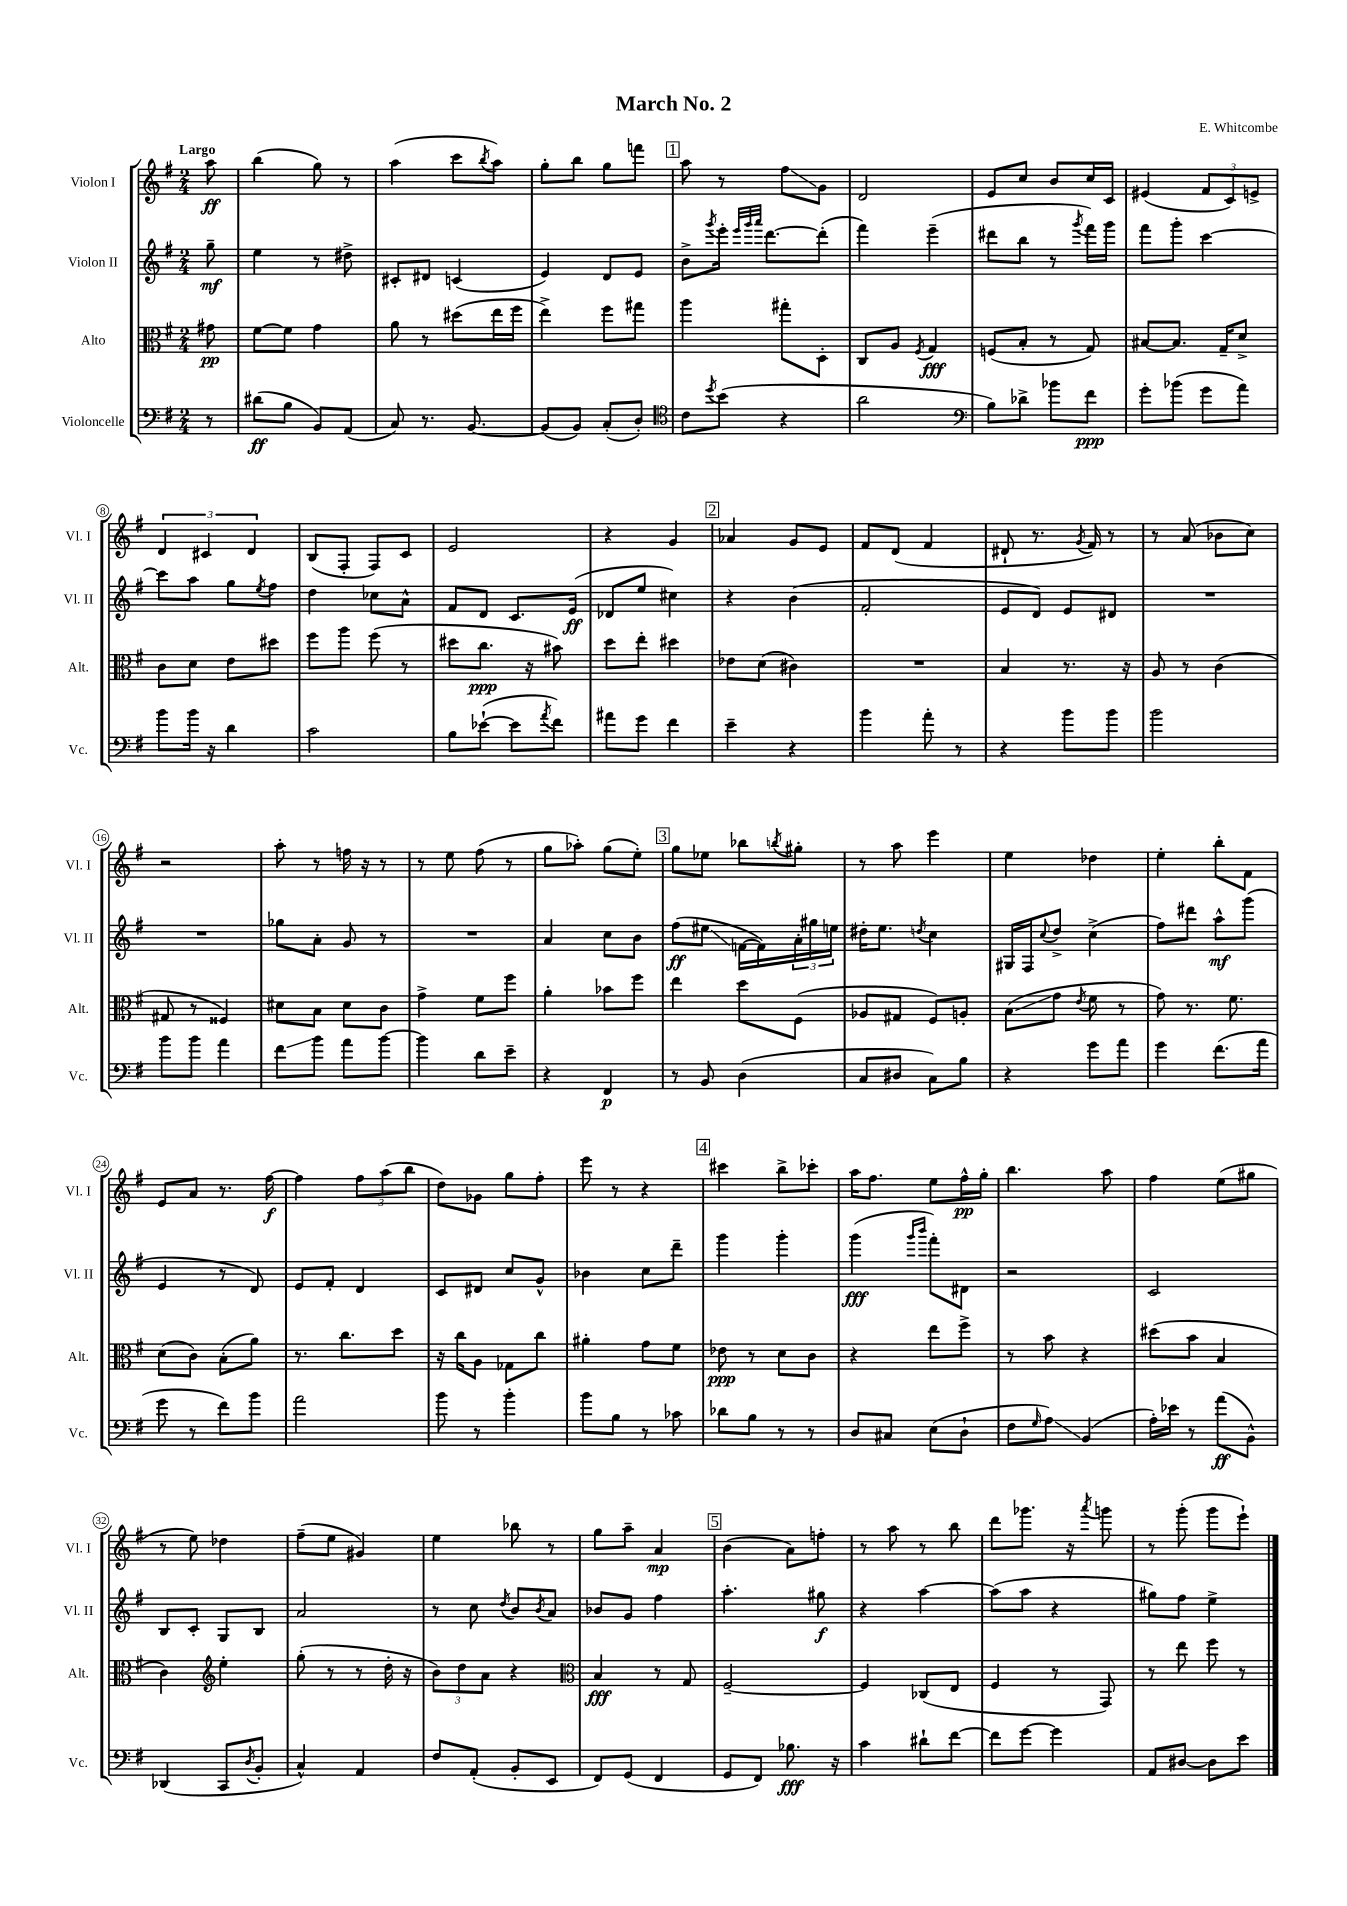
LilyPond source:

\header { title = "March No. 2" composer = "E. Whitcombe" }
<<
\new StaffGroup <<
\new Staff = "s0" \with { instrumentName = "Violon I" shortInstrumentName = "Vl. I" } {
    \clef treble \key g \major \numericTimeSignature \time 2/4 \partial 8 \tempo "Largo"
    a''8\ff |
    b''4( g''8) r8 |
    a''4( c'''8 \acciaccatura { b''8 } a''8) |
    g''8-. b''8 g''8 f'''8 |
    \mark \markup { \box "1" } a''8 r8 fis''8\glissando g'8 |
    d'2 |
    e'8 c''8 b'8 c''16 c'16 |
    eis'4( \tuplet 3/2 { fis'8 c'8) e'8-> } |
    \tuplet 3/2 { d'4 cis'4 d'4 } |
    b8( fis8-. fis8) c'8 |
    e'2 |
    r4 g'4 |
    \mark \markup { \box "2" } aes'4 g'8 e'8 |
    fis'8 d'8( fis'4 |
    dis'8-! r8. \acciaccatura { g'8 } fis'16) r8 |
    r8 a'8( bes'8 c''8) |
    r2 |
    a''8-. r8 f''16 r16 r8 |
    r8 e''8 fis''8( r8 |
    g''8 aes''8-.) g''8( e''8-.) |
    \mark \markup { \box "3" } g''8 ees''8 bes''8 \acciaccatura { b''8 } gis''8-. |
    r8 a''8 e'''4 |
    e''4 des''4 |
    e''4-. b''8-. fis'8 |
    e'8 a'8 r8. fis''16~\f |
    fis''4 \tuplet 3/2 { fis''8 a''8( b''8 } |
    d''8) ges'8 g''8 fis''8-. |
    e'''8 r8 r4 |
    \mark \markup { \box "4" } cis'''4 b''8-> ces'''8-. |
    a''16 fis''8. e''8 fis''16-^\pp g''16-. |
    b''4. a''8 |
    fis''4 e''8( gis''8 |
    r8 e''8) des''4 |
    fis''8--( e''8 gis'4) |
    e''4 bes''8 r8 |
    g''8 a''8-- a'4\mp |
    \mark \markup { \box "5" } b'4( a'8) f''8-. |
    r8 a''8 r8 b''8 |
    d'''8 ges'''8. r16 \acciaccatura { a'''8 } g'''8 |
    r8 g'''8-.( g'''8 e'''8-!) \bar "|." |
}
\new Staff = "s1" \with { instrumentName = "Violon II" shortInstrumentName = "Vl. II" } {
    \clef treble \key g \major \numericTimeSignature \time 2/4 \partial 8
    g''8--\mf |
    e''4 r8 dis''8-> |
    cis'8-. dis'8 c'4( |
    e'4) d'8 e'8 |
    \mark \markup { \box "1" } b'8-> \acciaccatura { g'''8 } e'''16-. \grace { e'''32 g'''32 a'''32 } d'''8.~ d'''8-.( |
    fis'''4) e'''4--( |
    dis'''8 b''8 r8 \acciaccatura { g'''8 } fis'''16) g'''16 |
    fis'''8 g'''8-. c'''4~ |
    c'''8 a''8 g''8 \acciaccatura { e''8 } fis''8 |
    d''4 ces''8 a'8-^ |
    fis'8 d'8 c'8. e'16\ff( |
    des'8 e''8 cis''4) |
    \mark \markup { \box "2" } r4 b'4( |
    fis'2-. |
    e'8 d'8) e'8 dis'8 |
    R2 |
    R2 |
    ges''8 a'8-. g'8 r8 |
    R2 |
    a'4 c''8 b'8 |
    \mark \markup { \box "3" } fis''8\ff( eis''8\glissando f'16~ f'16) \tuplet 3/2 { a'16-. gis''16 e''16 } |
    dis''16-. e''8. \acciaccatura { d''8 } c''4 |
    gis16 fis16 \appoggiatura { c''8 } d''8-> c''4->( |
    fis''8) dis'''8 a''8-^\mf g'''8( |
    e'4 r8 d'8) |
    e'8 fis'8-. d'4 |
    c'8 dis'8 c''8 g'8-^ |
    bes'4 c''8 d'''8-- |
    \mark \markup { \box "4" } g'''4 g'''4-. |
    g'''4\fff( \grace { g'''16 b'''16 } fis'''8-.) dis'8 |
    r2 |
    c'2 |
    b8 c'8-. g8 b8 |
    a'2 |
    r8 c''8 \acciaccatura { d''8 } b'8 \acciaccatura { b'8 } a'8 |
    bes'8 g'8 fis''4 |
    \mark \markup { \box "5" } a''4.-. gis''8\f |
    r4 a''4~ |
    a''8( a''8 r4 |
    gis''8) fis''8 e''4-> \bar "|." |
}
\new Staff = "s2" \with { instrumentName = "Alto" shortInstrumentName = "Alt." } {
    \clef alto \key g \major \numericTimeSignature \time 2/4 \partial 8
    gis'8\pp |
    fis'8~ fis'8 g'4 |
    a'8 r8 dis''8( e''16 fis''16 |
    e''4->) fis''8 gis''8 |
    \mark \markup { \box "1" } a''4 gis''8-. d8-. |
    c8 a8 \acciaccatura { fis8 } g4\fff |
    f8( b8-. r8 g8) |
    bis8~ bis8. g16-- d'8-> |
    c'8 d'8 e'8 dis''8 |
    fis''8 a''8 fis''8( r8 |
    dis''8 c''8.\ppp r16 bis'8) |
    d''8 e''8-. dis''4 |
    \mark \markup { \box "2" } ees'8 d'8( cis'4) |
    R2 |
    b4 r8. r16 |
    a8 r8 c'4( |
    gis8 r8 fisis4) |
    dis'8 b8 dis'8 c'8 |
    g'4-> fis'8 fis''8 |
    a'4-. bes'8 fis''8 |
    \mark \markup { \box "3" } e''4 d''8 fis8( |
    aes8 gis8 fis8) a8-. |
    b8\glissando( g'8 \acciaccatura { e'8 } fis'8 r8 |
    g'8) r8. fis'8. |
    d'8( c'8) b8-.( a'8) |
    r8. c''8. d''8 |
    r16 c''16 a8 ges8 c''8 |
    ais'4-. g'8 fis'8 |
    \mark \markup { \box "4" } ees'8\ppp r8 d'8 c'8 |
    r4 e''8 fis''8-> |
    r8 b'8 r4 |
    dis''8( b'8 b4 |
    c'4) \clef treble e''4-. |
    g''8-.( r8 r8 d''16-. r16 |
    \tuplet 3/2 { b'8) d''8 a'8 } r4 |
    \clef alto b4\fff r8 g8 |
    \mark \markup { \box "5" } fis2~-- |
    fis4 ces8( e8 |
    fis4 r8 g,8) |
    r8 e''8 fis''8 r8 \bar "|." |
}
\new Staff = "s3" \with { instrumentName = "Violoncelle" shortInstrumentName = "Vc." } {
    \clef bass \key g \major \numericTimeSignature \time 2/4 \partial 8
    r8 |
    dis'8\ff( b8 b,8) a,8( |
    c8) r8. b,8.~ |
    b,8( b,8) c8-.( d8-.) |
    \mark \markup { \box "1" } \clef tenor c'8 \acciaccatura { d''8 } b'8( r4 |
    a'2 |
    \clef bass b8) des'8-> bes'8 fis'8\ppp |
    g'8-. bes'8( g'8 a'8) |
    b'8 b'16 r16 d'4 |
    c'2 |
    b8 ees'8~-!( ees'8 \acciaccatura { a'8 } fis'8) |
    ais'8 g'8 fis'4 |
    \mark \markup { \box "2" } e'4-- r4 |
    b'4 a'8-. r8 |
    r4 b'8 b'8 |
    b'2 |
    b'8 b'8 a'4 |
    fis'8\glissando b'8 a'8 b'8~ |
    b'4 d'8 e'8-- |
    r4 fis,4\p |
    \mark \markup { \box "3" } r8 b,8 d4( |
    c8 dis8 c8) b8 |
    r4 g'8 a'8 |
    g'4 fis'8.( a'16 |
    g'8 r8 fis'8) b'8 |
    a'2 |
    b'8 r8 b'4-. |
    b'8 b8 r8 ces'8 |
    \mark \markup { \box "4" } des'8 b8 r8 r8 |
    d8 cis8 e8( d8-! |
    fis8 \grace { g16 } a8\glissando) b,4( |
    a16-.) ees'16 r8 a'8\ff( b,8-^) |
    des,4( c,8 \acciaccatura { d8 } b,8-. |
    c4-^) a,4 |
    fis8 a,8-.( b,8-. e,8 |
    fis,8) g,8( fis,4 |
    \mark \markup { \box "5" } g,8 fis,8) bes8.\fff r16 |
    c'4 dis'8-! fis'8~ |
    fis'8 g'8~ g'4 |
    a,8 dis8~ dis8 e'8 \bar "|." |
}
>>
>>
\layout { \context { \Score \override BarNumber.stencil = #(make-stencil-circler 0.1 0.3 ly:text-interface::print) } }
